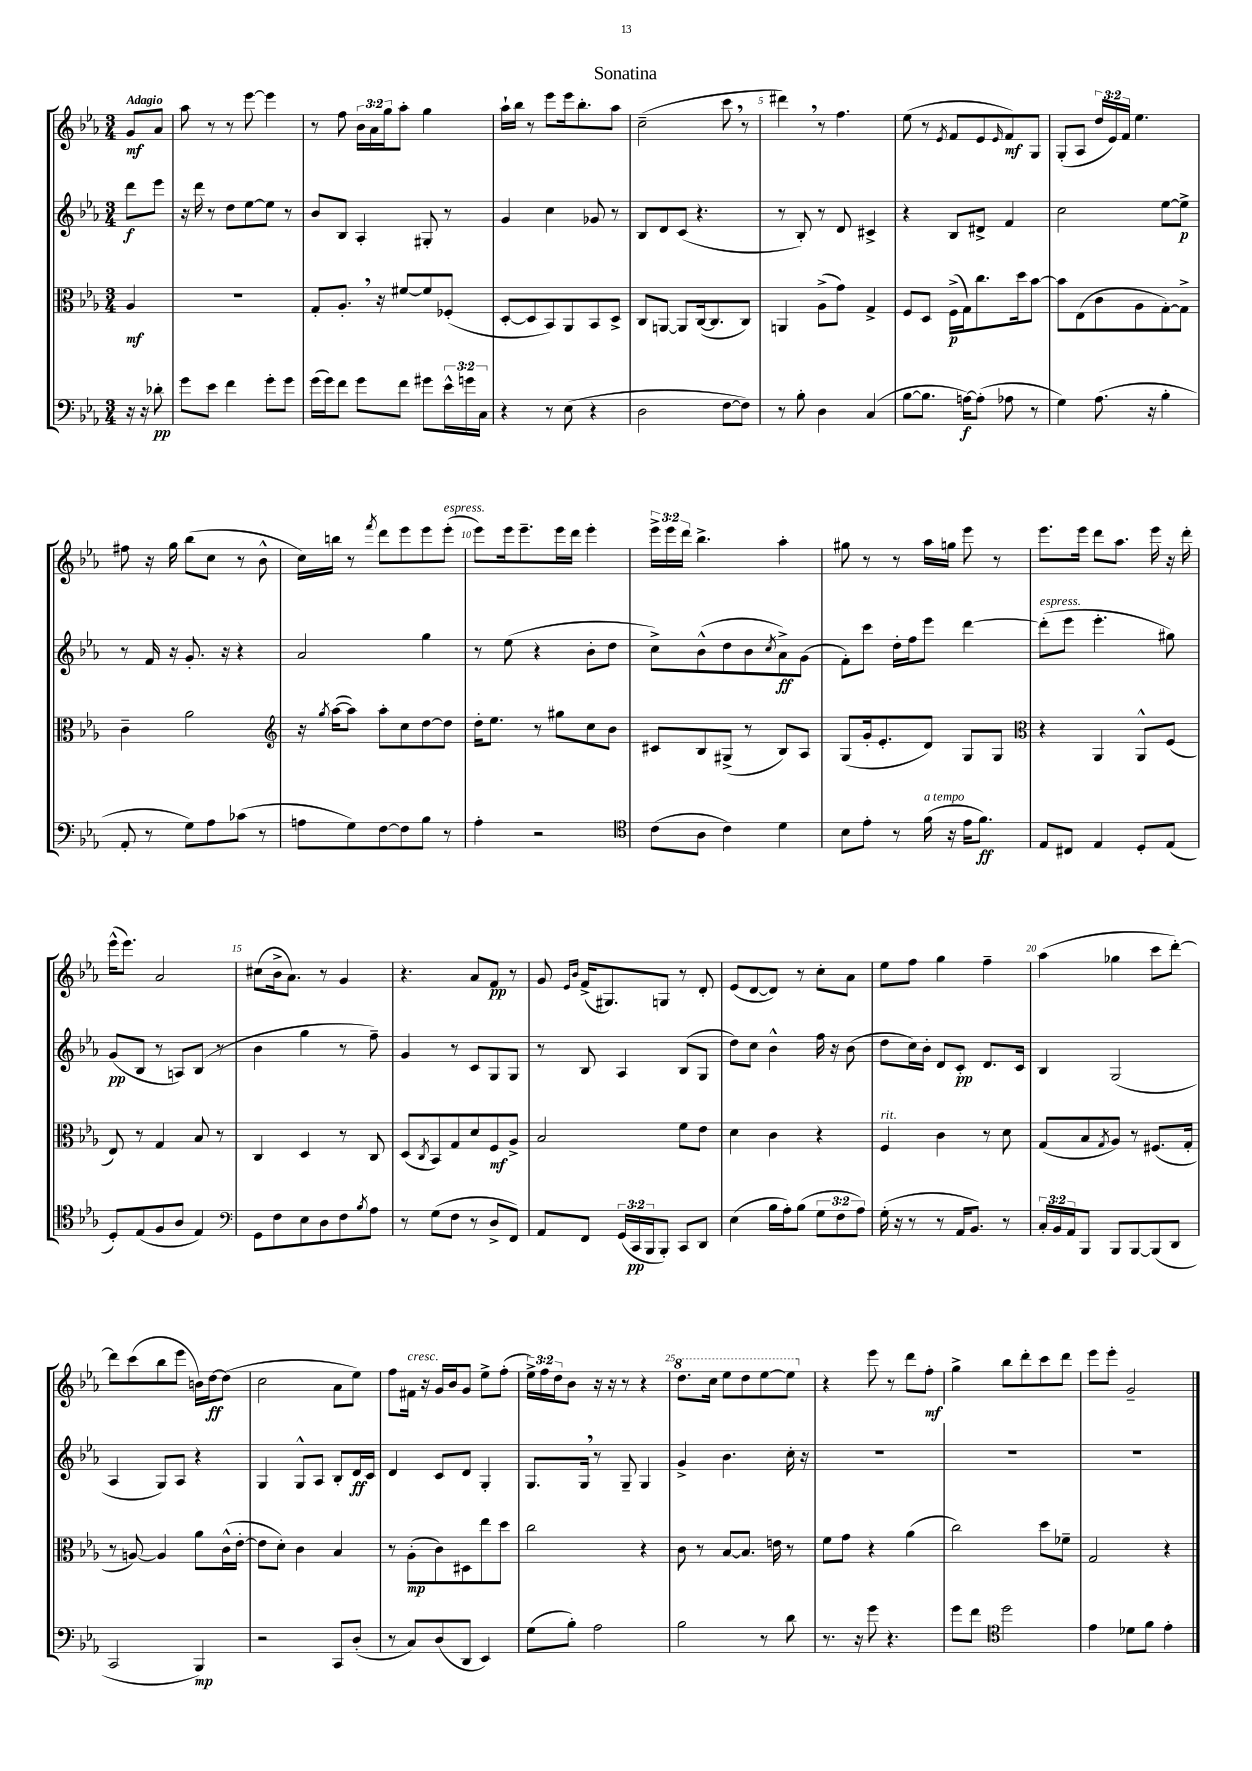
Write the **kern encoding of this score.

**kern	**kern	**kern	**kern
*staff4	*staff3	*staff2	*staff1
*clefF4	*clefC3	*clefG2	*clefG2
*k[b-e-a-]	*k[b-e-a-]	*k[b-e-a-]	*k[b-e-a-]
*M3/4	*M3/4	*M3/4	*M3/4
16r	4A-/	8ddd\L	8g/L
16r	.	.	.
8d-'\	.	8eee-\J	8a-/J
=	=	=	=
8g\L	2.r	16r	8aa-\
.	.	16ddd\	.
8e-\J	.	8r	8r
4f\	.	8dd\L	8r
.	.	[8ee-\	[8eee-\
8g'\L	.	8ee-\]J	4eee-\]
8g\J	.	8r	.
=	=	=	=
(16g\LL	8G'/L	8b-/L	8r
16g\J)	.	.	.
8f\J	8.A-'/J	8B-/J	8ff\
8g\L	.	4A-'/	24b-\LL
.	.	.	24a-\
.	16r	.	.
.	.	.	24gg\J
8f\J	[8f#/L	.	8aa-'\J
8g#\L	8f#/]	8G#'/	4gg\
24e-^^\L	(8F-'/J	8r	.
24g\	.	.	.
24C\JJ	.	.	.
=	=	=	=
4r	[8D'/L	4g/	16aa-`\LL
.	.	.	16bb-\JJ
.	8D/]	.	8r
8r	8BB-/)	4cc\	8eee-\L
(8E-\	8AA-/	.	16eee-\k
.	.	.	8.bb-'\
4r	8BB-/	8g-/	.
.	8D^/J	8r	8aa-\J
=	=	=	=
2D\	8C/L	8B-/L	(2cc~\
.	[8AA/J	8d/	.
.	8AA/]L	(8c/J	.
.	([16C/k	4.r	.
.	8.C/]	.	.
[8F\L	.	.	8ccc\
8F\]J)	8C/J)	.	8r
=	=	=	=
8r	4AA/	8r	4ddd#\)
8B-'\	.	8B-'/)	.
4D\	(8A-^\L	8r	8r
.	8g\J)	8d/	4.ff\
(4C/	4G^/	4c#^/	.
=	=	=	=
[8B-\L	8F/L	4r	(8ee-\
8.B-\]J	8D/J	.	8r
.	.	.	8qe-/
.	(16F^\LL	8B-/L	8f/L
[16A\LK)	16G\J)	.	.
(8A'\]J	8.cc\	8d#^/J	8e-/
.	.	.	16qqe-/
8A-\	.	4f/	8f/)
.	16dd\k	.	.
8r	[8b-\J	.	8G/J
=	=	=	=
4G\)	8b-\]L	2cc\	(8G'/L
.	(8E-\	.	8A-/J
(8.A-\	8c\	.	24dd/LL
.	.	.	24e-/)
.	.	.	24f/JJ
.	8A-\	.	4.ee-\
16r	.	.	.
4B-'\	[8G'\)	[8ee-\L	.
.	8G^\]J	8ee-^\]J	.
=	=	=	=
8AA-'/	4c~\	8r	8ff#\
8r	.	16f/	16r
.	.	16r	16gg\
8G\L)	2a-\	8.g'/	(8bb-\L
8A-\	.	.	8cc\J
.	.	16r	.
(8c-\J	.	4r	8r
8r	.	.	8b-^^\
=	=	=	=
*	*clefG2	*	*
8A\L	16r	2a-/	16cc\LL)
.	8qgg/	.	.
.	([16aa-\LK	.	16bb\JJ
8G\)	8aa-\]J)	.	8r
.	.	.	8qfff/
[8F\	8aa-'\L	.	8ddd\L
8F\]	8cc\	.	8eee-\
8B-\J	[8dd\	4gg\	8eee-\
8r	8dd\]J	.	(8eee-'\J
=	=	=	=
4A-'\	16dd'\LK	8r	8eee-\L)
.	8.ee-\J	.	.
.	.	(8ee-\	16eee-\k
.	.	.	8.eee-~\
2r	8r	4r	.
.	8gg#\L	.	16eee-\L
.	.	.	16ddd\JJ
.	8cc\	8b-'\L	4eee-'\
.	8b-\J	8dd\J	.
=	=	=	=
*clefC4	*	*	*
(8c\L	8c#/L	8cc^\L)	24eee-^\LL
.	.	.	24eee-\
.	.	.	24ddd\JJ
8A-\J	8B-/	(8b-^^\	4.bb-^\
4c\)	(8G#^/J	8dd\	.
.	8r	8b-\	.
.	.	8qcc/	.
4d\	8B-/L)	8a-^\)	4aa-'\
.	8A-/J	(8g\J	.
=	=	=	=
8B-\L	(8G/L	8f'\L)	8gg#\
8e-'\J	16g'/k	8ccc\J	8r
.	8.e-'/	.	.
8r	.	16dd'\LL	8r
.	.	16ff\J	.
(16f\	8d/J)	8eee-\J	16aa-\LL
16r	.	.	16gg\JJ
16e-\LK	8G/L	[4ddd\	8eee-\
8.f\J)	.	.	.
.	8G/J	.	8r
=	=	=	=
*	*clefC3	*	*
8E-/L	4r	(8ddd'\]L	8.eee-\L
8C#/J	.	8eee-\J	.
.	.	.	16eee-\Jk
4E-/	4AA-/	4.eee-'\	8ddd\L
.	.	.	8.aa-\J
8D'/L	8AA-^^/L	.	.
.	.	.	16eee-\
(8E-/J	(8F/J	8gg#\)	16r
.	.	.	16ddd'\
=	=	=	=
8D'/L)	8E-/)	(8g/L	(16eee-^^\LK
.	.	.	8.eee-\J)
(8E-/	8r	8B-/J	.
8F/	4G/	8r	2a-/
8A-/J	.	8A/L)	.
4E-/)	8B-/	(8B-/J	.
.	8r	8r	.
=	=	=	=
*clefF4	*	*	*
8GG\L	4C/	4b-\	(8cc#\L
8F\	.	.	16b-^\k
.	.	.	8.a-\J)
8E-\	4D/	4gg\	.
8D\	.	.	8r
8F\	8r	8r	4g/
8qB-/	.	.	.
8A-\J	8C/	8ff~\)	.
=	=	=	=
8r	(8D/L	4g/	4.r
.	8qC/	.	.
(8G\L	8BB-/)	.	.
8F\J	8G/	8r	.
8r	8d/	8c/L	8a-/L
8D^/L	8F/	8G/	8f/J
8FF/J)	8A-^/J	8G/J	8r
=	=	=	=
8AA-/L	2B-/	8r	8g/
.	.	.	16qqe-/LL
.	.	.	16qqb-/JJ
8FF/J	.	8B-/	(16f^/LK
.	.	.	8.G#/)
(24GG/LL	.	4A-/	.
24CC/	.	.	.
24BBB-/J	.	.	.
8BBB-'/J)	.	.	8G/J
8CC/L	8f\L	(8B-/L	8r
8DD/J	8e-\J	8G/J	8d'/
=	=	=	=
(4E-\	4d\	8dd\L)	(8e-/L
.	.	8cc\J	[8d/
16B-\LL	4c\	4b-^^\	8d/]J)
16A-'\J)	.	.	.
(8B-\J	.	.	8r
12G\L	4r	16ff\	8cc'\L
.	.	16r	.
12F\	.	.	.
.	.	(8b-\	8a-\J
12A-\J)	.	.	.
=	=	=	=
(16G'\	4F/	8dd\L	8ee-\L
16r	.	.	.
8r	.	16cc\L)	8ff\J
.	.	16b-'\JJ	.
8r	4c\	8d/L	4gg\
16AA-/LK	.	8c'/J	.
8.BB-/J)	.	.	.
.	8r	8.d/L	4ff~\
8r	8d\	.	.
.	.	16c/Jk	.
=	=	=	=
24C'/LL	(8G/L	4B-/	(4aa-\
24BB-/	.	.	.
24AA-/J	.	.	.
8BBB-/J	8B-/	.	.
.	8qG/	.	.
8BBB-/L	8A-/J)	(2G/	4gg-\
[8BBB-/	8r	.	.
(8BBB-/]	(8.F#/L	.	8ccc\L
8DD/J	.	.	[8ddd'\J)
.	16G'/Jk	.	.
=	=	=	=
2CC/	8r	4A-/	8ddd\]L
.	[8A/)	.	(8ccc\
.	4A/]	8G/L)	8bb-\
.	.	8A-/J	8eee-\J
4BBB-/)	8a-\L	4r	16b\LL)
.	.	.	[16dd\J
.	(16c^^\L	.	(8dd\]J
.	[16e-'\JJ	.	.
=	=	=	=
2r	8e-\]L	4G/	2cc\
.	8d'\J)	.	.
.	4c\	8G^^/L	.
.	.	8A-/J	.
8CC/L	4B-/	8B-'/L	8a-\L
(8D'/J	.	16d/L	8ee-\J)
.	.	16c/JJ	.
=	=	=	=
8r	8r	4d/	8ff\L
8C/L)	(8A-'\L	.	16f#\Jk
.	.	.	16r
(8D/	8c\)	8c/L	16g/LL
.	.	.	16b-/J
8DD/J	8D#\	8d/J	8g/J
4EE-/)	8ee-\	4G'/	8ee-^\L
.	8dd\J	.	(8ff'\J
=	=	=	=
(8G\L	2cc\	8.G/L	24ee-^\LL)
.	.	.	24ff\
.	.	.	24dd\J
8B-'\J)	.	.	8b-\J
.	.	16G/Jk	.
2A-\	.	8r	16r
.	.	.	16r
.	.	8G~/	8r
.	4r	4G/	4r
=	=	=	=
2B-\	8c\	4g^/	8.ddd\L
.	8r	.	.
.	.	.	16ccc\Jk
.	[8B-/L	4.b-\	8eee-\L
.	8.B-/]J	.	8ddd\
8r	.	.	[8eee-\
.	16e\	.	.
8d\	8r	16cc'\	8eee-\]J
.	.	16r	.
=	=	=	=
8.r	8f\L	2.r	4r
.	8g\J	.	.
16r	.	.	.
8g\	4r	.	8eee-\
4.r	.	.	8r
.	(4a-\	.	8ddd\L
.	.	.	8ff'\J
=	=	=	=
8g\L	2cc\)	2.r	4gg^\
8f\J	.	.	.
*clefC4	*	*	*
2dd\	.	.	8bb-\L
.	.	.	8ddd'\
.	8dd\L	.	8ccc\
.	8f-~\J	.	8ddd\J
=	=	=	=
4e-\	2G/	2.r	8eee-\L
.	.	.	8eee-'\J
8d-\L	.	.	2g~/
8f\J	.	.	.
4e-'\	4r	.	.
==	==	==	==
*-	*-	*-	*-
